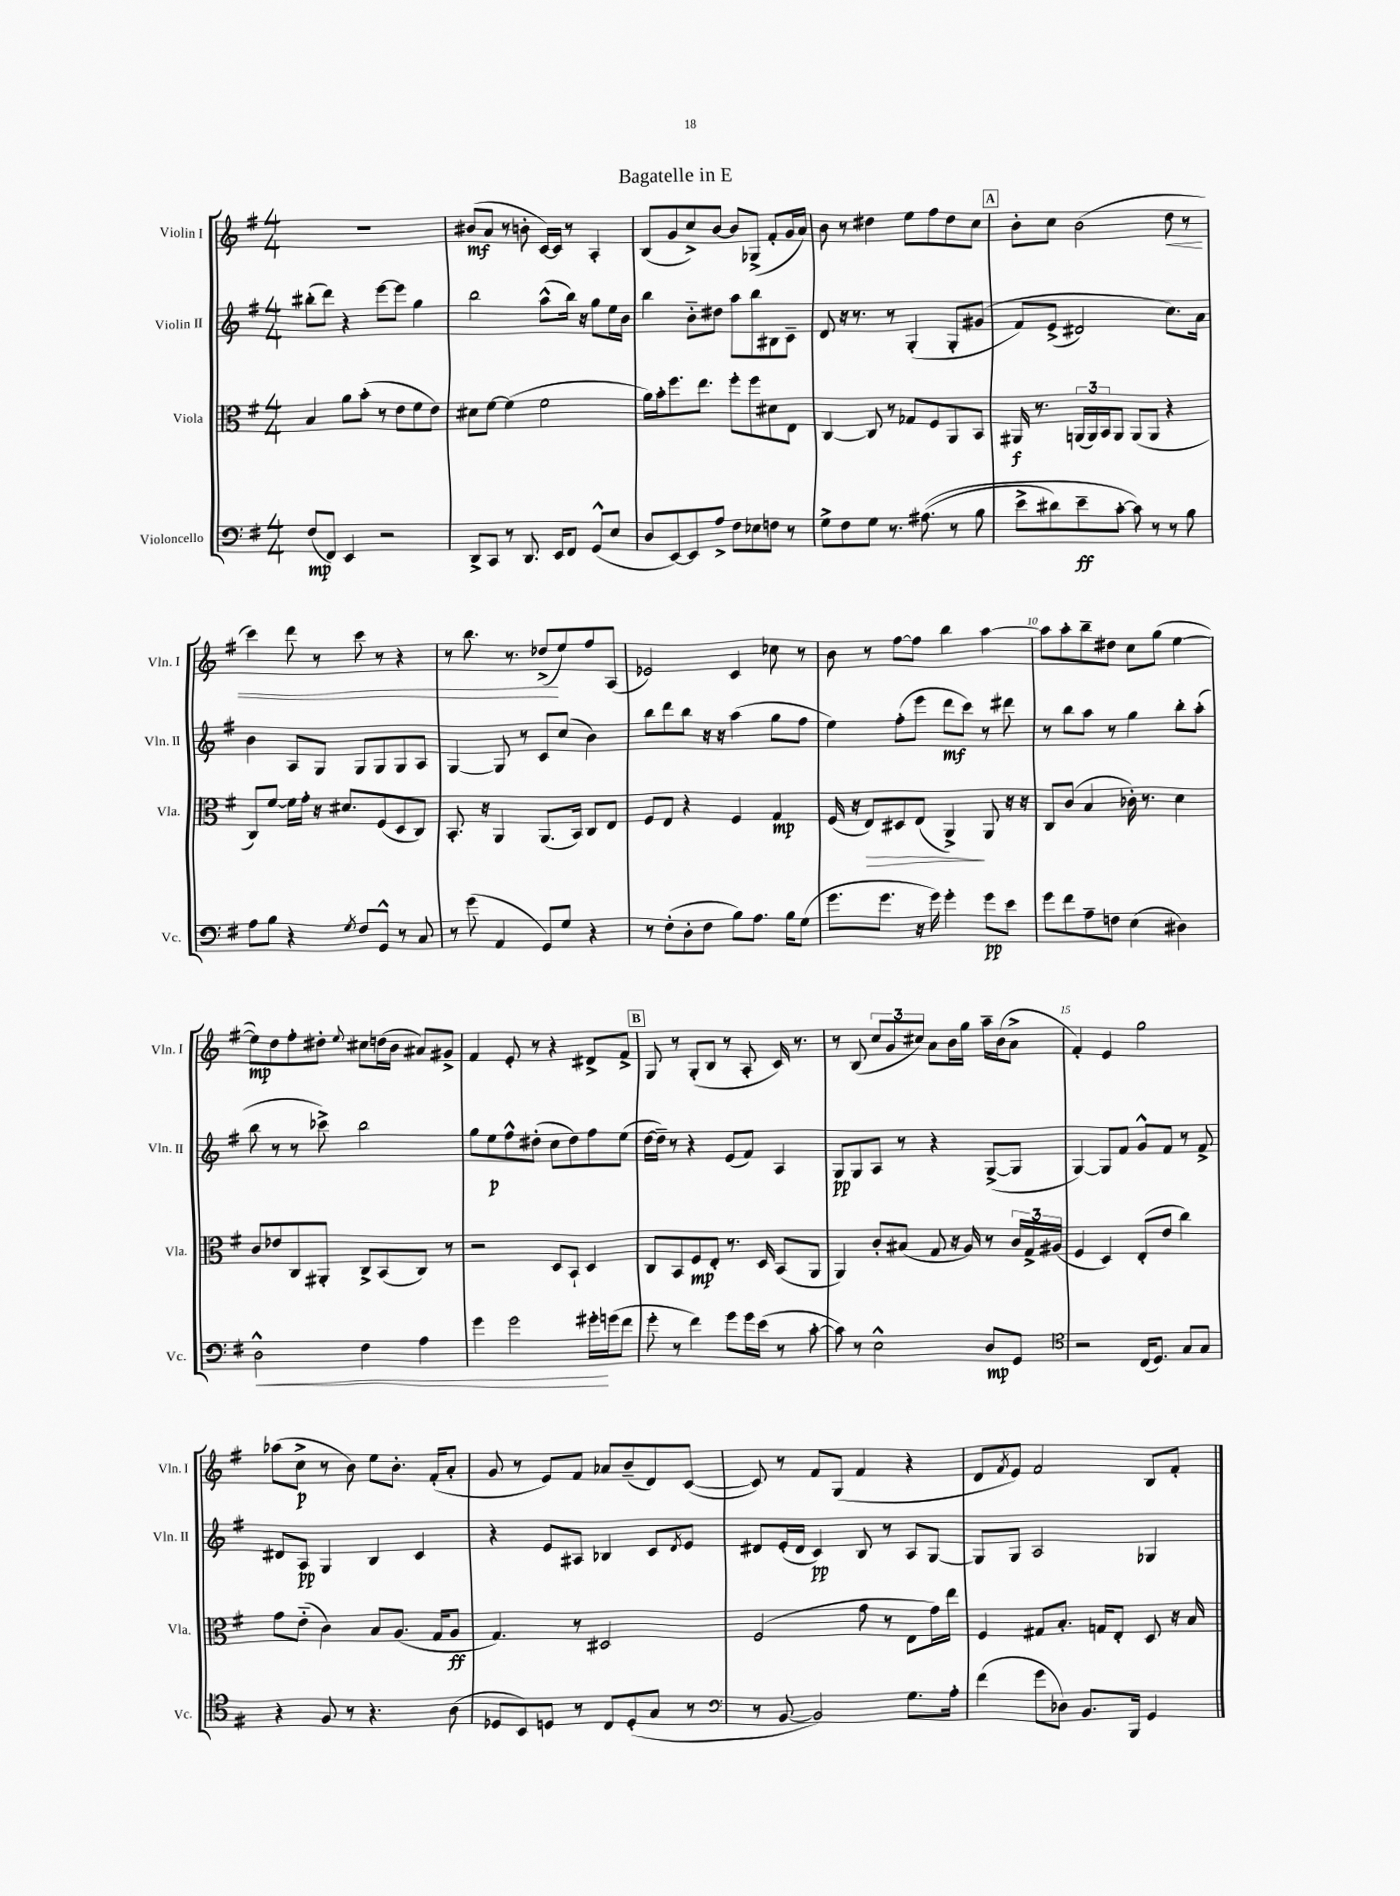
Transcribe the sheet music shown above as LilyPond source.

\header { title = "Bagatelle in E" }
<<
\new StaffGroup <<
\new Staff = "s0" \with { instrumentName = "Violin I" shortInstrumentName = "Vln. I" } {
    \clef treble \key g \major \numericTimeSignature \time 4/4
    R1 |
    bis'8\mf( a'8 r8 b'8-. c'16~) c'16 r8 a4-. |
    b8( g'8 c''8->) b'8~ b'8 ges8->( fis'8-. g'16 a'16) |
    b'8 r8 dis''4 e''8 fis''8 dis''8 c''8 |
    \mark \markup { \box "A" } b'8-. c''8 b'2( d''8\< r8 |
    c'''4) d'''8 r8 c'''8 r8 r4 |
    r8 b''8. r8. des''8->\!( e''8) fis''8 a8( |
    ees'2) c'4 ces''8 r8 |
    b'8 r8 fis''8~ fis''8 b''4 a''4~ |
    a''8 a''8-. b''8-- dis''8 c''8 g''8( e''4~ |
    e''8\mp) d''8 fis''8-. dis''8-. \appoggiatura { e''8 } cis''8 d''16( b'16 ais'8) gis'8-> |
    fis'4 e'8-. r8 r4 dis'8-> fis'8-> |
    \mark \markup { \box "B" } g8 r8 g8-.( b8 r8 a8-. c'16) r8. |
    r8 b8( \tuplet 3/2 { c''8 g'8 cis''8) } a'8 b'16 g''16 a''16-- b'16( a'8-> |
    fis'4-.) e'4 g''2 |
    aes''8( c''8->\p r8 b'8) e''8 b'8.-. fis'16-.( a'8-. |
    g'8 r8 e'8) fis'8 aes'8 b'8--( d'8) c'8~( |
    c'8) r8 fis'8 g8( fis'4 r4 |
    d'8 \acciaccatura { fis'8 } e'8) fis'2 b8 fis'8-. \bar "|." |
}
\new Staff = "s1" \with { instrumentName = "Violin II" shortInstrumentName = "Vln. II" } {
    \clef treble \key g \major \numericTimeSignature \time 4/4
    bis''8-.( d'''8) r4 e'''8~ e'''8 g''4 |
    b''2 a''8-^( b''16) r16 g''8 e''16 b'16 |
    b''4 b'8-_ dis''8 a''8 b''8 bis8 c'8-- |
    d'8 r16 r8. r8 g4-.( g8-. gis'8\( |
    \mark \markup { \box "A" } fis'8) e'8->( dis'2) c''8.\) a'16 |
    b'4 a8 g8 g8 g8 g8 a8 |
    g4~ g8 r8 c'8 c''8( b'4) |
    b''8 d'''8 b''8 r16 r16 a''4( g''8 fis''8 |
    e''4) fis''8-.( e'''8 d'''8\mf c'''8) r8 dis'''8 |
    r8 b''8 a''8 r8 g''4 b''8-. a''8-.( |
    b''8 r8 r8 ces'''8->) b''2 |
    g''8 e''8\p fis''8-^ dis''8-.( c''8 dis''8) fis''8 e''8( |
    \mark \markup { \box "B" } d''16~ d''16--) r8 r4 e'8( fis'8) a4 |
    g8\pp g8 a8 r8 r4 g8~->( g8 |
    g4~) g8 fis'8 g'8-^ fis'8 r8 fis'8-> |
    dis'8 a8\pp g4 b4 c'4 |
    r4 e'8 ais8 bes4 c'8 \acciaccatura { d'8 } e'8 |
    dis'8 e'16-.( dis'16 c'4\pp) b8 r8 a8 g8~ |
    g8 g8 a2 ges4 \bar "|." |
}
\new Staff = "s2" \with { instrumentName = "Viola" shortInstrumentName = "Vla." } {
    \clef alto \key g \major \numericTimeSignature \time 4/4
    b4 a'8 b'8-.( r8 e'8 fis'8 e'8) |
    dis'8 fis'8~ fis'4( fis'2 |
    a'16) b'16-. fis''8. e''8. fis''8-. fis''8 dis'8 e8 |
    c4~ c8 r8 ges8 fis8 a,8 b,8 |
    \mark \markup { \box "A" } ais,16\f r8. \tuplet 3/2 { a,16( a,16) b,16 } a,8 a,8( a,8 r4 |
    c8) fis'8~ fis'16 g'16-. r16 dis'8. fis8( d8 c8) |
    b,8.-. r16 a,4 a,8.( b,16) c8 e8 |
    fis8 e8 r4 fis4 g4\mp |
    fis16( r16 e8\>) dis8 e8( a,4->\!) a,8 r16 r16 |
    c8 c'8( b4 ces'16-.) r8. d'4 |
    c'8 ees'8 c8 ais,8-. c8-> b,8( c8) r8 |
    r2 d8 b,8-! d4 |
    \mark \markup { \box "B" } c8 b,8 fis8\mp e8-. r8. d16 b,8( a,8 |
    a,4) c'8-. bis8( g8 r16 a16) r8 \tuplet 3/2 { c'16 g16-> ais16( } |
    fis4 d4) e8-.( e'8 c''4) |
    g'8 e'8-_( c'4) b8 a8.( g16 a8\ff |
    g4.) r8 dis2 |
    fis2( g'8 r8 e8 g'16) e''16 |
    fis4 gis8 b8.-. g16 e8-. d8 r16 b16 \bar "|." |
}
\new Staff = "s3" \with { instrumentName = "Violoncello" shortInstrumentName = "Vc." } {
    \clef bass \key g \major \numericTimeSignature \time 4/4
    fis8\mp( fis,8) e,4 r2 |
    d,8-> c,8 r8 d,8. e,16 fis,8 g,8-^( e8 |
    d8 e,8~) e,8 a8-> fis8 ees8 f8 r8 |
    g8-> fis8 g8 r8. ais8.(\( r8 b8 |
    \mark \markup { \box "A" } e'8-> dis'8) e'8--\ff c'8~-. c'8\) r8 r8 b8 |
    a8 b8 r4 \acciaccatura { g8 } fis8 g,8-^ r8 c8 |
    r8 g'8( a,4 g,8) g8 r4 |
    r8 fis8-.( d8-. fis8 b8) a8. b16 g8( |
    g'8. g'8. r16 g'16) g'4-. g'8\pp e'8 |
    g'8 fis'8 a8-- f8 e4( dis4) |
    d2-^\< fis4 a4 |
    g'4 g'2 gis'16-.\! g'16( fis'8 |
    \mark \markup { \box "B" } g'8-. r8 fis'4) g'8 g'16 e'16( r8 c'8~-. |
    c'8) r8 e2-^ d8\mp g,8 |
    \clef tenor r2 c16( d8.) g8 g8 |
    r4 fis8 r8 r4. a8( |
    des8 b,8) d8 r8 c8 d8-.( g8 r8 |
    \clef bass r8 b,8~ b,2) g8. a16-. |
    fis'4( g'8 des8) b,8. b,,16 g,4 \bar "|." |
}
>>
>>
\layout { \context { \Score \override BarNumber.break-visibility = ##(#f #t #t) barNumberVisibility = #(every-nth-bar-number-visible 5) } }
